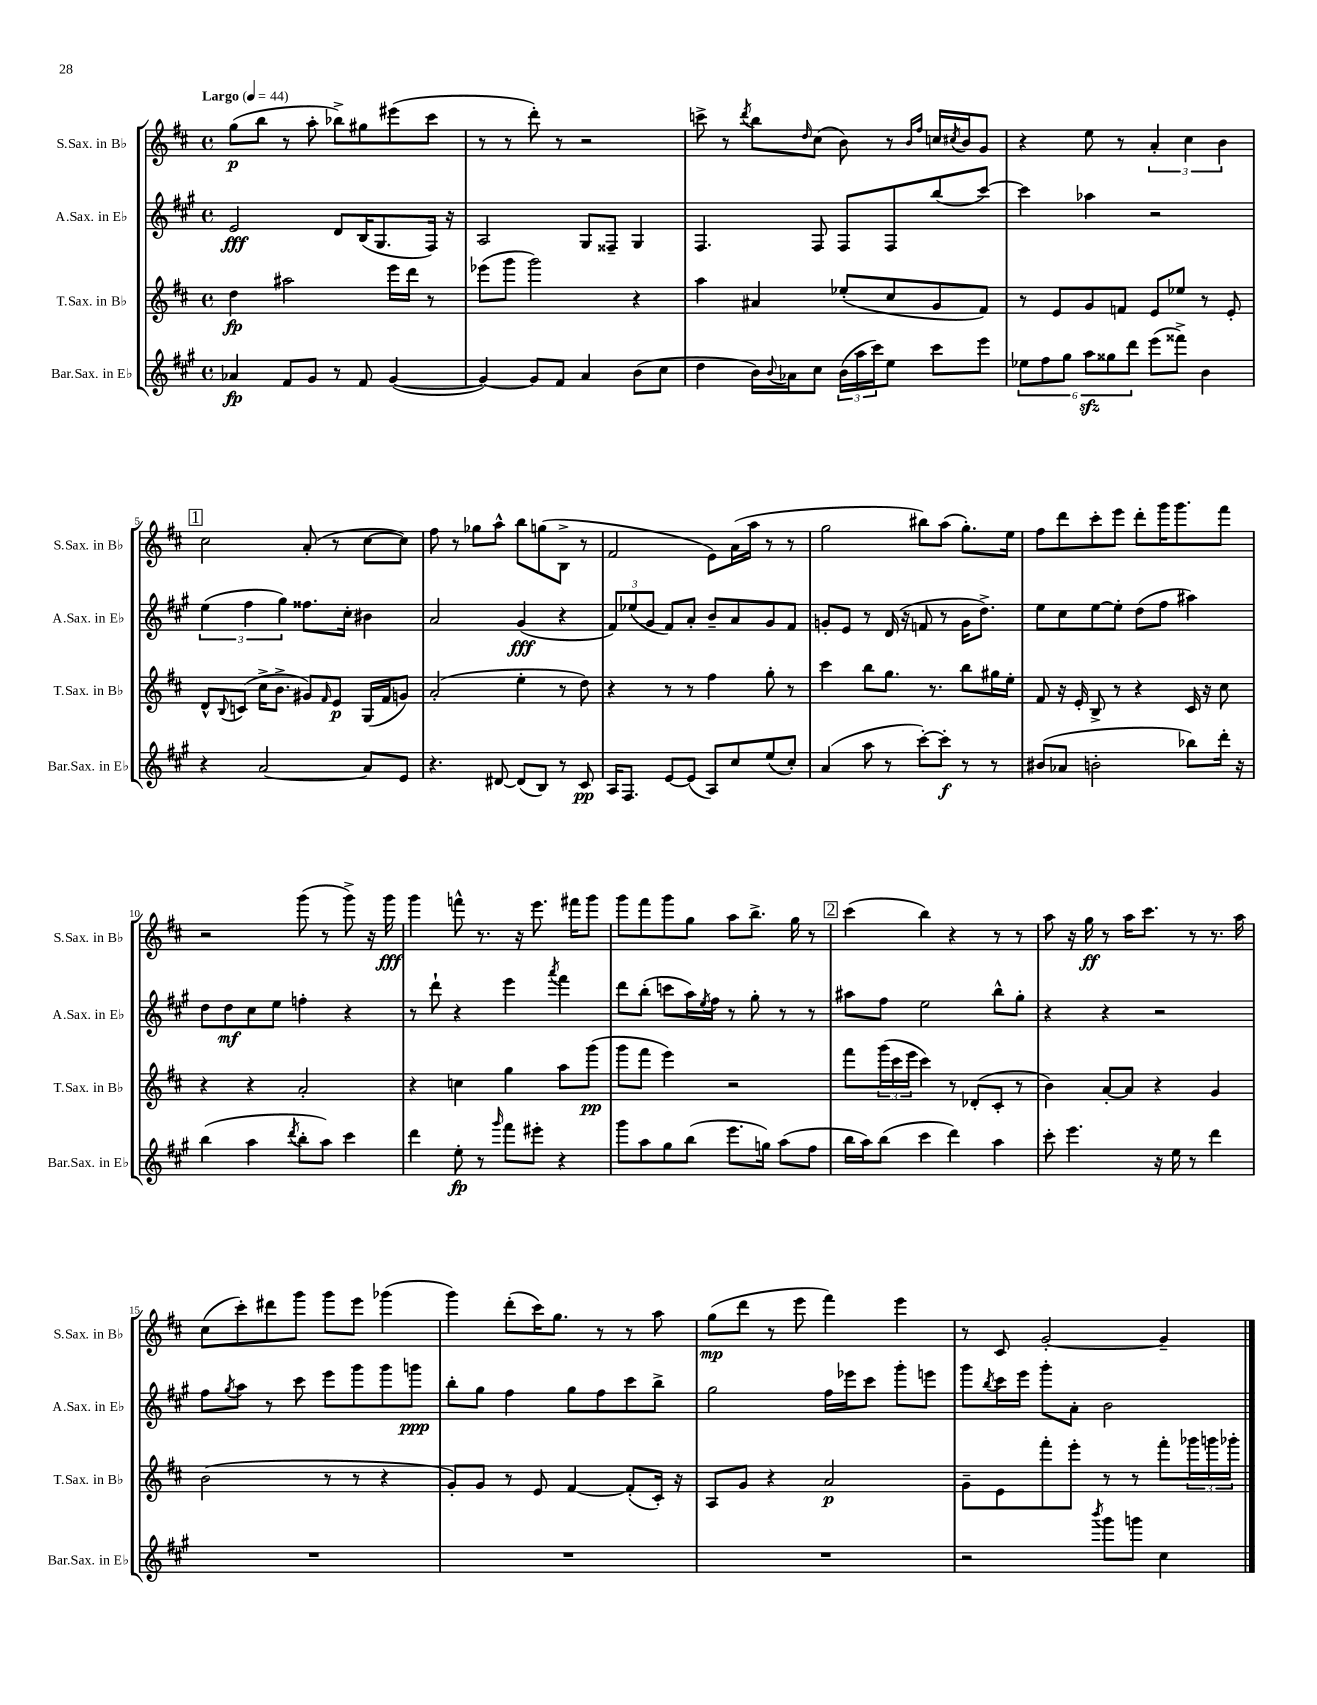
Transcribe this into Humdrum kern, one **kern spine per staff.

**kern	**dynam	**kern	**dynam	**kern	**dynam	**kern	**dynam
*part4	*part4	*part3	*part3	*part2	*part2	*part1	*part1
*staff4	*staff4	*staff3	*staff3	*staff2	*staff2	*staff1	*staff1
*I"Bar.Sax. in E♭	*	*I"T.Sax. in B♭	*	*I"A.Sax. in E♭	*	*I"S.Sax. in B♭	*
*I'Bar.Sax. in E♭	*	*I'T.Sax. in B♭	*	*I'A.Sax. in E♭	*	*I'S.Sax. in B♭	*
*clefG2	*	*clefG2	*	*clefG2	*	*clefG2	*
*k[f#c#g#]	*	*k[f#c#]	*	*k[f#c#g#]	*	*k[f#c#]	*
*M4/4	*	*M4/4	*	*M4/4	*	*M4/4	*
*met(c)	*	*met(c)	*	*met(c)	*	*met(c)	*
*MM44	*	*MM44	*	*MM44	*	*MM44	*
=1	=1	=1	=1	=1	=1	=1	=1
!	!	!	!	!	!	!LO:TX:a:B:t=Largo	!
4a-X/	fp	4dd\	fp	2e/	fff	(8gg\L	p
.	.	.	.	.	.	8bb\J	.
8f#/L	.	2aa#X\	.	.	.	8r	.
8g#/J	.	.	.	.	.	8aa'\	.
8r	.	.	.	8d/L	.	8bb-X^\L)	.
8f#/	.	.	.	(16B/K	.	8gg#X\	.
.	.	.	.	8.G#/	.	.	.
([4g#/	.	16eee\LL	.	.	.	(8eee#X\	.
.	.	16ddd\JJ	.	.	.	.	.
.	.	8r	.	16F#/Jk)	.	8ccc#\J	.
.	.	.	.	16r	.	.	.
=2	=2	=2	=2	=2	=2	=2	=2
4g#/_)	.	(8eee-X\L	.	2A/	.	8r	.
.	.	8ggg\J	.	.	.	8r	.
8g#/L]	.	2ggg\)	.	.	.	8ddd'\)	.
8f#/J	.	.	.	.	.	8r	.
4a/	.	.	.	8G#/L	.	2r	.
.	.	.	.	8F##X~/J	.	.	.
(8b\L	.	4r	.	4G#/	.	.	.
8cc#\J	.	.	.	.	.	.	.
=3	=3	=3	=3	=3	=3	=3	=3
4dd\	.	4aa\	.	4.F#/	.	8cccn^\	.
.	.	.	.	.	.	8r	.
.	.	.	.	.	.	8qddd/	.
16b\LL)	.	4a#X/	.	.	.	8bb\L	.
8qqb/	.	.	.	.	.	.	.
16a-X\J	.	.	.	.	.	.	.
.	.	.	.	.	.	16qqdd/	.
8cc#\J	.	.	.	8F#/	.	(8cc#\J	.
(24b\LL	.	(8ee-X'/L	.	8F#/L	.	8b\)	.
24aa\	.	.	.	.	.	.	.
24ccc#\J)	.	.	.	.	.	.	.
8ee\J	.	8cc#/	.	8F#/	.	8r	.
.	.	.	.	.	.	16qqb/LL	.
.	.	.	.	.	.	16qqff#/JJ	.
8ccc#\L	.	8g/	.	(8bb/	.	16ccn/LL	.
.	.	.	.	.	.	8qcc#X/	.
.	.	.	.	.	.	16b/J	.
8eee\J	.	8f#/J)	.	[8ccc#/J)	.	8g/J	.
=4	=4	=4	=4	=4	=4	=4	=4
12ee-X\L	.	8r	.	4ccc#\]	.	4r	.
12ff#\	.	.	.	.	.	.	.
.	.	8e/L	.	.	.	.	.
12gg#\J	.	.	.	.	.	.	.
12aazz\L	.	8g/	.	4aa-X\	.	8ee\	.
12gg##X\	.	.	.	.	.	.	.
.	.	8fn/J	.	.	.	8r	.
12ddd\J	.	.	.	.	.	.	.
(8eee\L	.	8e/L	.	2r	.	6a'/	.
8fff##X^\J)	.	8ee-X/J	.	.	.	.	.
.	.	.	.	.	.	6cc#\	.
4b\	.	8r	.	.	.	.	.
.	.	.	.	.	.	6b\	.
.	.	8e'/	.	.	.	.	.
!!LO:LB:g=z
!!LO:REH:place=s1:t=1
=5	=5	=5	=5	=5	=5	=5	=5
4r	.	8d^^/L	.	(6ee\	.	2cc#\	.
.	.	8qqB/	.	.	.	.	.
.	.	(8cn/J	.	.	.	.	.
.	.	.	.	6ff#\	.	.	.
[2a/	.	16cc#^\KL	.	.	.	.	.
.	.	8.b^\J	.	.	.	.	.
.	.	.	.	6gg#\)	.	.	.
.	.	8g#X/L)	.	8.ff##X\L	.	(8a'/	.
.	.	16qqf#/	.	.	.	.	.
.	.	8e/J	p	.	.	8r	.
.	.	.	.	16cc#'\Jk	.	.	.
8a/L]	.	(16G/LL	.	4b#X\	.	[8cc#\L	.
.	.	16f#/J	.	.	.	.	.
8e/J	.	8gn/J)	.	.	.	8cc#\J])	.
=6	=6	=6	=6	=6	=6	=6	=6
4.r	.	(2a'/	.	2a/	.	8ff#\	.
.	.	.	.	.	.	8r	.
.	.	.	.	.	.	8gg-X\L	.
[8d#X/	.	.	.	.	.	8aa^^\J	.
(8d#/L]	.	4ee'\	.	(4g#/	fff	8bb\L	.
8B/J)	.	.	.	.	.	(8ggn\	.
8r	.	8r	.	4r	.	8B^\J	.
8c#/	pp	8dd\)	.	.	.	8r	.
=7	=7	=7	=7	=7	=7	=7	=7
16A/KL	.	4r	.	12f#/L)	.	2f#/	.
8.F#/J	.	.	.	.	.	.	.
.	.	.	.	(12ee-X/	.	.	.
.	.	.	.	12g#/J	.	.	.
[8e/L	.	8r	.	8f#/L)	.	.	.
(8e/J]	.	8r	.	8a'/J	.	.	.
8A/L)	.	4ff#\	.	8b~/L	.	8e\L)	.
8cc#/	.	.	.	8a/	.	(16a\L	.
.	.	.	.	.	.	16aa\JJ	.
(8ee/	.	8gg'\	.	8g#/	.	8r	.
8cc#'/J)	.	8r	.	8f#/J	.	8r	.
=8	=8	=8	=8	=8	=8	=8	=8
(4a/	.	4ccc#\	.	8gn'/L	.	2gg\	.
.	.	.	.	8e/J	.	.	.
8aa\	.	8bb\L	.	8r	.	.	.
8r	.	8.gg\J	.	(16d/	.	.	.
.	.	.	.	16r	.	.	.
[8ccc#'\L)	.	.	.	8fn/	.	8bb#X\L)	.
.	.	8.r	.	.	.	.	.
8ccc#'\J]	f	.	.	8r	.	(8aa\J	.
8r	.	8bb\L	.	16g\KL	.	8.gg'\L)	.
.	.	.	.	8.dd^\J)	.	.	.
8r	.	16gg#X\L	.	.	.	.	.
.	.	16ee'\JJ	.	.	.	16ee\Jk	.
=9	=9	=9	=9	=9	=9	=9	=9
(8b#X/L	.	8f#/	.	8ee\L	.	8ff#\L	.
8a-X/J	.	16r	.	8cc#\	.	8ddd\	.
.	.	16e'/	.	.	.	.	.
2bn'\	.	8B^/	.	[8ee\	.	8ccc#'\	.
.	.	8r	.	8ee'\J]	.	8eee\J	.
.	.	4r	.	(8dd\L	.	8ddd'\L	.
.	.	.	.	8ff#\J	.	16ggg\K	.
.	.	.	.	.	.	8.ggg\	.
8bb-X\L)	.	16c#/	.	4aa#X\)	.	.	.
.	.	16r	.	.	.	.	.
16ddd'\Jk	.	8cc#\	.	.	.	8fff#\J	.
16r	.	.	.	.	.	.	.
!!LO:LB:g=z
=10	=10	=10	=10	=10	=10	=10	=10
(4bb\	.	4r	.	8dd\L	.	2r	.
.	.	.	.	8dd\	mf	.	.
4aa\	.	4r	.	8cc#\	.	.	.
.	.	.	.	8ee\J	.	.	.
8qddd/	.	.	.	.	.	.	.
8bb'\L	.	2a'/	.	4ffn'\	.	(8ggg\	.
8aa\J)	.	.	.	.	.	8r	.
4ccc#\	.	.	.	4r	.	8ggg^\)	.
.	.	.	.	.	.	16r	.
.	.	.	.	.	.	16ggg\	fff
=11	=11	=11	=11	=11	=11	=11	=11
4ddd\	.	4r	.	8r	.	4ggg\	.
.	.	.	.	8ddd`\	.	.	.
8ee'\	fp	4ccn\	.	4r	.	8fffn^^\	.
8r	.	.	.	.	.	8.r	.
16qqggg#/	.	.	.	.	.	.	.
8fff#\L	.	4gg\	.	4eee\	.	.	.
.	.	.	.	.	.	16r	.
8eee#X'\J	.	.	.	.	.	8.eee\	.
.	.	.	.	8qaaa/	.	.	.
4r	.	8aa\L	.	4fff#\	.	.	.
.	.	.	.	.	.	16fff#X\KL	.
.	.	(8ggg\J	pp	.	.	8ggg\J	.
=12	=12	=12	=12	=12	=12	=12	=12
8ggg#\L	.	8ggg\L	.	8ddd\L	.	8ggg\L	.
8aa\	.	8fff#\J	.	(8bb'\J	.	8fff#\	.
8gg#\	.	4eee\)	.	8cccn\L	.	8ggg\	.
(8bb\J	.	.	.	16aa\L)	.	8gg\J	.
.	.	.	.	8qee/	.	.	.
.	.	.	.	16ff#\JJ	.	.	.
8.eee\L	.	2r	.	8r	.	8aa\L	.
.	.	.	.	8gg#'\	.	8.bb^\J	.
16ggn\Jk)	.	.	.	.	.	.	.
(8aa\L	.	.	.	8r	.	.	.
.	.	.	.	.	.	16gg\	.
8ff#\J	.	.	.	8r	.	8r	.
!!LO:REH:place=s1:t=2
=13	=13	=13	=13	=13	=13	=13	=13
16bb\LL	.	8fff#\L	.	8aa#X\L	.	(4ccc#\	.
16aa\J)	.	.	.	.	.	.	.
(8bb\J	.	(24ggg\L	.	8ff#\J	.	.	.
.	.	24ccc#\	.	.	.	.	.
.	.	24eee\JJ	.	.	.	.	.
4ccc#\	.	4ccc#\)	.	2ee\	.	4bb\)	.
4ddd\)	.	8r	.	.	.	4r	.
.	.	(8d-X'/L	.	.	.	.	.
4aa\	.	8c#'/J	.	8bb^^\L	.	8r	.
.	.	8r	.	8gg#'\J	.	8r	.
=14	=14	=14	=14	=14	=14	=14	=14
8ccc#'\	.	4b\)	.	4r	.	8aa\	.
4.eee\	.	.	.	.	.	16r	.
.	.	.	.	.	.	16gg\	ff
.	.	[8a'/L	.	4r	.	8r	.
.	.	8a/J]	.	.	.	16aa\KL	.
.	.	.	.	.	.	8.ccc#\J	.
16r	.	4r	.	2r	.	.	.
16ee\	.	.	.	.	.	.	.
8r	.	.	.	.	.	8r	.
4ddd\	.	4g/	.	.	.	8.r	.
.	.	.	.	.	.	16aa\	.
!!LO:LB:g=z
=15	=15	=15	=15	=15	=15	=15	=15
1r	.	(2b\	.	8ff#\L	.	(8cc#\L	.
.	.	.	.	8qgg#/	.	.	.
.	.	.	.	8aa\J	.	8ccc#'\)	.
.	.	.	.	8r	.	8ddd#X\	.
.	.	.	.	8ccc#\	.	8ggg\J	.
.	.	8r	.	8eee\L	.	8ggg\L	.
.	.	8r	.	8ggg#\	.	8eee\J	.
.	.	4r	.	8ggg#\	.	(4ggg-X\	.
.	.	.	.	8gggn\J	ppp	.	.
=16	=16	=16	=16	=16	=16	=16	=16
1r	.	8g'/L)	.	8bb'\L	.	4ggg\)	.
.	.	8g/J	.	8gg#\J	.	.	.
.	.	8r	.	4ff#\	.	(8ddd'\L	.
.	.	8e/	.	.	.	16ccc#\K)	.
.	.	.	.	.	.	8.gg\J	.
.	.	[4f#/	.	8gg#\L	.	.	.
.	.	.	.	8ff#\	.	8r	.
.	.	(8f#'/L]	.	8ccc#\	.	8r	.
.	.	16c#'/Jk)	.	8bb^\J	.	8aa\	.
.	.	16r	.	.	.	.	.
=17	=17	=17	=17	=17	=17	=17	=17
1r	.	8A/L	.	2gg#\	.	(8gg\L	mp
.	.	8g/J	.	.	.	8ddd\J	.
.	.	4r	.	.	.	8r	.
.	.	.	.	.	.	8eee\	.
.	.	2a/	p	16ff#\LL	.	4fff#\)	.
.	.	.	.	16eee-X\J	.	.	.
.	.	.	.	8ccc#\J	.	.	.
.	.	.	.	8ggg#'\L	.	4eee\	.
.	.	.	.	8eeen\J	.	.	.
=18	=18	=18	=18	=18	=18	=18	=18
2r	.	8g~\L	.	8ggg#\L	.	8r	.
.	.	.	.	8qbb/	.	.	.
.	.	8e\	.	16ccc#\L	.	8c#/	.
.	.	.	.	16eee\JJ	.	.	.
.	.	8fff#'\	.	8ggg#'\L	.	[2g'/	.
.	.	8eee'\J	.	8a'\J	.	.	.
8qbbb/	.	.	.	.	.	.	.
8ggg#\L	.	8r	.	2b\	.	.	.
8gggn\J	.	8r	.	.	.	.	.
4cc#\	.	8fff#'\L	.	.	.	4g~/]	.
.	.	24ggg-X\L	.	.	.	.	.
.	.	24gggn\	.	.	.	.	.
.	.	24ggg-X'\JJ	.	.	.	.	.
==	==	==	==	==	==	==	==
*-	*-	*-	*-	*-	*-	*-	*-
